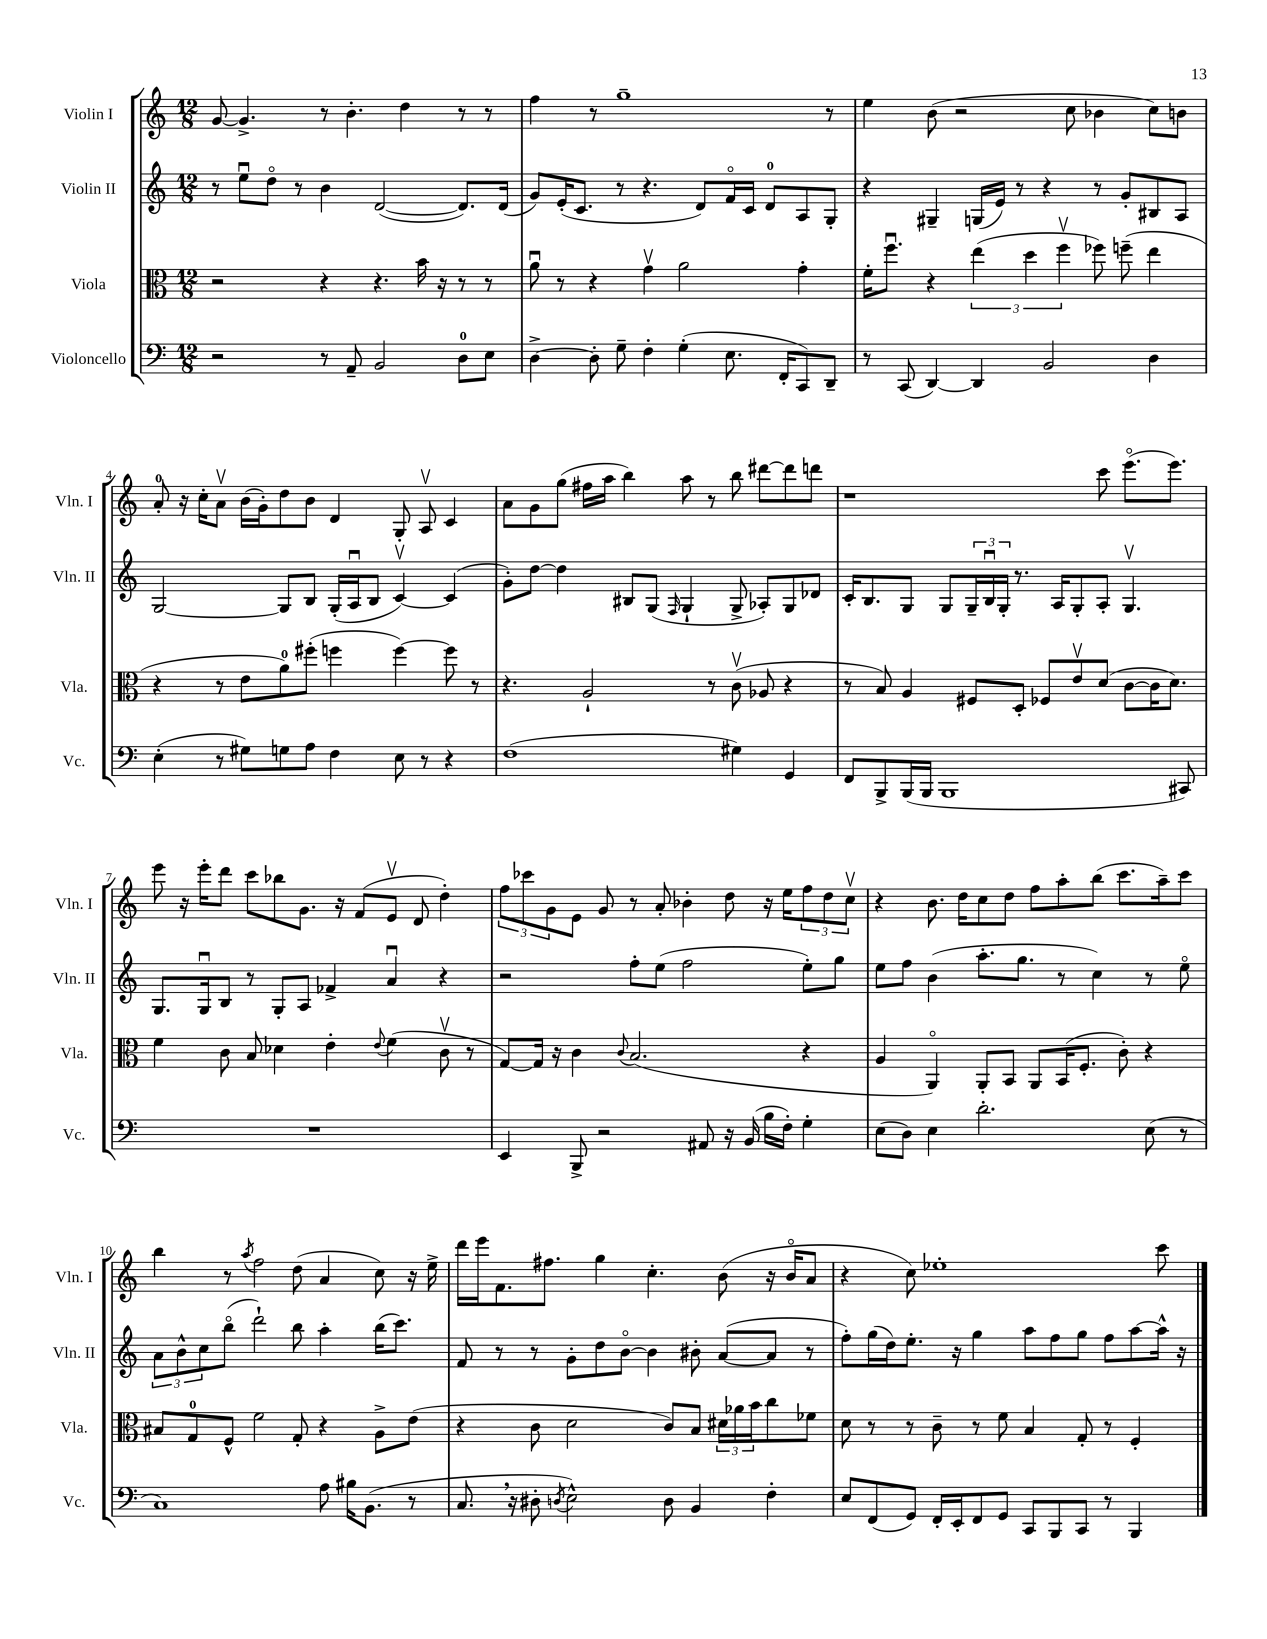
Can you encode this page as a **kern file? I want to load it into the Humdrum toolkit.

**kern	**kern	**kern	**kern
*staff4	*staff3	*staff2	*staff1
*clefF4	*clefC3	*clefG2	*clefG2
*k[]	*k[]	*k[]	*k[]
*M12/8	*M12/8	*M12/8	*M12/8
2r	2r	8r	[8g/
.	.	8eeu\L	4.g^/]
.	.	8ddo\J	.
.	.	8r	.
8r	4r	4b\	8r
8AA~/	.	.	4.b'\
2BB/	4.r	([2d/	.
.	.	.	4dd\
.	16b\	.	.
.	16r	.	.
8D\L	8r	8.d/]L)	8r
8E\J	8r	.	8r
.	.	(16d/Jk	.
=	=	=	=
[4D^\	8au\	8g/L)	4ff\
.	8r	(16e'/K	.
.	.	8.c/J	.
8D'\]	4r	.	8r
8G~\	.	8r	1gg~
4F'\	4gv\	4.r	.
(4G'\	2a\	.	.
.	.	8d/L)	.
8.E\	.	16fo/L	.
.	.	16c/JJ	.
.	.	8d/L	.
16FF'/LK	.	.	.
8CC/)	4g'\	8A/	.
8DD~/J	.	8G'/J	8r
=	=	=	=
8r	16f'\LK	4r	4ee\
.	8.ffu\J	.	.
(8CC/	.	.	.
[4DD/)	4r	4G#~/	(8b\
.	.	.	2r
4DD/]	(6ee\	(16G/LL	.
.	.	16e/JJ)	.
.	.	8r	.
.	6dd\	.	.
2BB/	.	4r	.
.	6ffv\	.	.
.	.	.	8cc\
.	8ff-\)	8r	4b-\
.	(8ff~\	8g'/L	.
4D\	4ee\	8B#/	8cc\L)
.	.	8A/J	8b\J
=	=	=	=
(4E'\	4r	[2G/	8a'/
.	.	.	16r
.	.	.	16cc'\LK
8r	8r	.	8av\J
8G#\L)	8e\L	.	(16b\LL
.	.	.	16g'\J)
8G\	8a\)	8G/]L	8dd\
8A\J	(8ff#'\J	8B/J	8b\J
4F\	4ff\	(16G'/LL	4d/
.	.	16Au/J	.
.	.	8B/J	.
8E\	[4ff\)	[4cv/)	8G'/
8r	.	.	8Av/
4r	8ff\]	(4c/]	4c/
.	8r	.	.
=	=	=	=
(1F	4.r	8g'\L)	8a\L
.	.	[8dd\J	8g\
.	.	4dd\]	(8gg\J
.	2A`/	.	16ff#\LL
.	.	.	16aa\JJ
.	.	8B#/L	4bb\)
.	.	(8G/J	.
.	.	16qqF/	.
.	.	4G`/	8aa\
.	8r	.	8r
4G#\)	(8cv\	8G^/	8bb\
.	8A-/	8A-'/L)	[8ddd#\L
4GG/	4r	8G/	8ddd#\]
.	.	8d-/J	8ddd\J
=	=	=	=
8FF/L	8r	16c'/LK	1r
.	.	8.B/	.
8BBB^/	8B/)	.	.
(16BBB/L	4A/	8G/J	.
16BBB/JJ	.	.	.
1BBB	.	8G/L	.
.	8F#/L	24G~/L	.
.	.	24Bu/	.
.	.	24G'/JJ	.
.	8D'/J	8.r	.
.	8F-/L	.	.
.	.	16A/LK	.
.	8ev/	8G'/	.
.	(8d/J	8A'/J	8ccc\
.	[8c\L	4.Gv/	(8.eeeo\L
.	16c\]K	.	.
.	8.d\J)	.	8.eee\J)
8CC#/)	.	.	.
=	=	=	=
1.r	4f\	8.G/L	8eee\
.	.	.	16r
.	.	16Gu/k	16eee'\LK
.	8c\	8B/J	8ddd\J
.	8B/	8r	8ccc\L
.	4d-\	8G'/L	8bb-\
.	.	8A/J	8.g\J
.	4e'\	4f-^/	.
.	.	.	16r
.	.	.	(8f/L
.	8qqe/	.	.
.	(4f\	4au/	8ev/J
.	.	.	8d/
.	8cv\	4r	4dd'\)
.	8r	.	.
=	=	=	=
4EE/	[8G/L)	2r	12ff\L
.	.	.	12ccc-\
.	16G/]Jk	.	.
.	.	.	12g\
.	16r	.	.
8BBB^/	4c\	.	8e\J
2r	.	.	8g/
.	8qqc/	.	.
.	(2.B/	8ff'\L	8r
.	.	(8ee\J	8a'/
.	.	2ff\	4b-'\
8AA#/	.	.	.
16r	.	.	8dd\
(16BB/	.	.	.
16B\LL	.	.	16r
16F'\JJ)	.	.	16ee\LK
4G'\	4r	8ee'\L)	12ff\
.	.	.	12dd\
.	.	8gg\J	.
.	.	.	12ccv\J
=	=	=	=
(8E\L	4A/	8ee\L	4r
8D\J)	.	8ff\J	.
4E\	4AAo/)	(4b\	8.b\
.	.	.	16dd\LK
2.d'\	8AA'/L	8.aa'\L	8cc\
.	8BB/J	.	8dd\J
.	.	8.gg\J	.
.	8AA/L	.	8ff\L
.	(16BB/K	8r	8aa'\
.	8.F'/J	.	.
.	.	4cc\)	(8bb\J
.	8c'\)	.	8.ccc\L
(8E\	4r	8r	.
.	.	.	16aa~\k)
8r	.	8eeo\	8ccc\J
=	=	=	=
1C)	8B#/L	12a\L	4bb\
.	.	12b^^\	.
.	8G/	.	.
.	.	12cc\	.
.	8F^^/J	(8bbo\J	8r
.	.	.	8qaa/
.	2f\	2ddd`\)	2ff\
.	8G'/	8bb\	(8dd\
8A\	4r	4aa'\	4a/
16B#\LK	.	.	.
(8.BB\J	.	.	.
.	8A^\L	(16bb\LK	8cc\)
.	.	8.ccc\J)	.
8r	(8e\J	.	16r
.	.	.	16ee^\
=	=	=	=
8.C/	4r	8f/	16ddd\LL
.	.	.	16eee\J
.	.	8r	8.f\
16r	.	.	.
8D#'\	8c\	8r	.
.	.	.	8.ff#\J
8qD/	.	.	.
2E^^\)	2d\	8g'\L	.
.	.	8dd\	4gg\
.	.	[8bo\J	.
.	.	4b\]	4.cc'\
8D\	8c/L)	.	.
4BB/	8B/J	8b#'\	.
.	24d#\LL	([8a/L	(8b\
.	24a-\	.	.
.	24b\J	.	.
4F'\	8cc\	8a/]J	16r
.	.	.	16bo/LK
.	8f-\J	8r	8a/J
=	=	=	=
8E/L	8d\	8ff'\L)	4r
(8FF/	8r	(16gg\L	.
.	.	16dd\J)	.
8GG/J)	8r	8.ee'\J	8cc\)
16FF'/LL	8c~\	.	1ee-'
16EE'/J	.	16r	.
8FF/	8r	4gg\	.
8GG/J	8f\	.	.
8CC/L	4B/	8aa\L	.
8BBB/	.	8ff\	.
8CC/J	8G'/	8gg\J	.
8r	8r	8ff\L	.
4BBB/	4F'/	[8aa\	.
.	.	16aa^^\]Jk	8ccc\
.	.	16r	.
==	==	==	==
*-	*-	*-	*-
